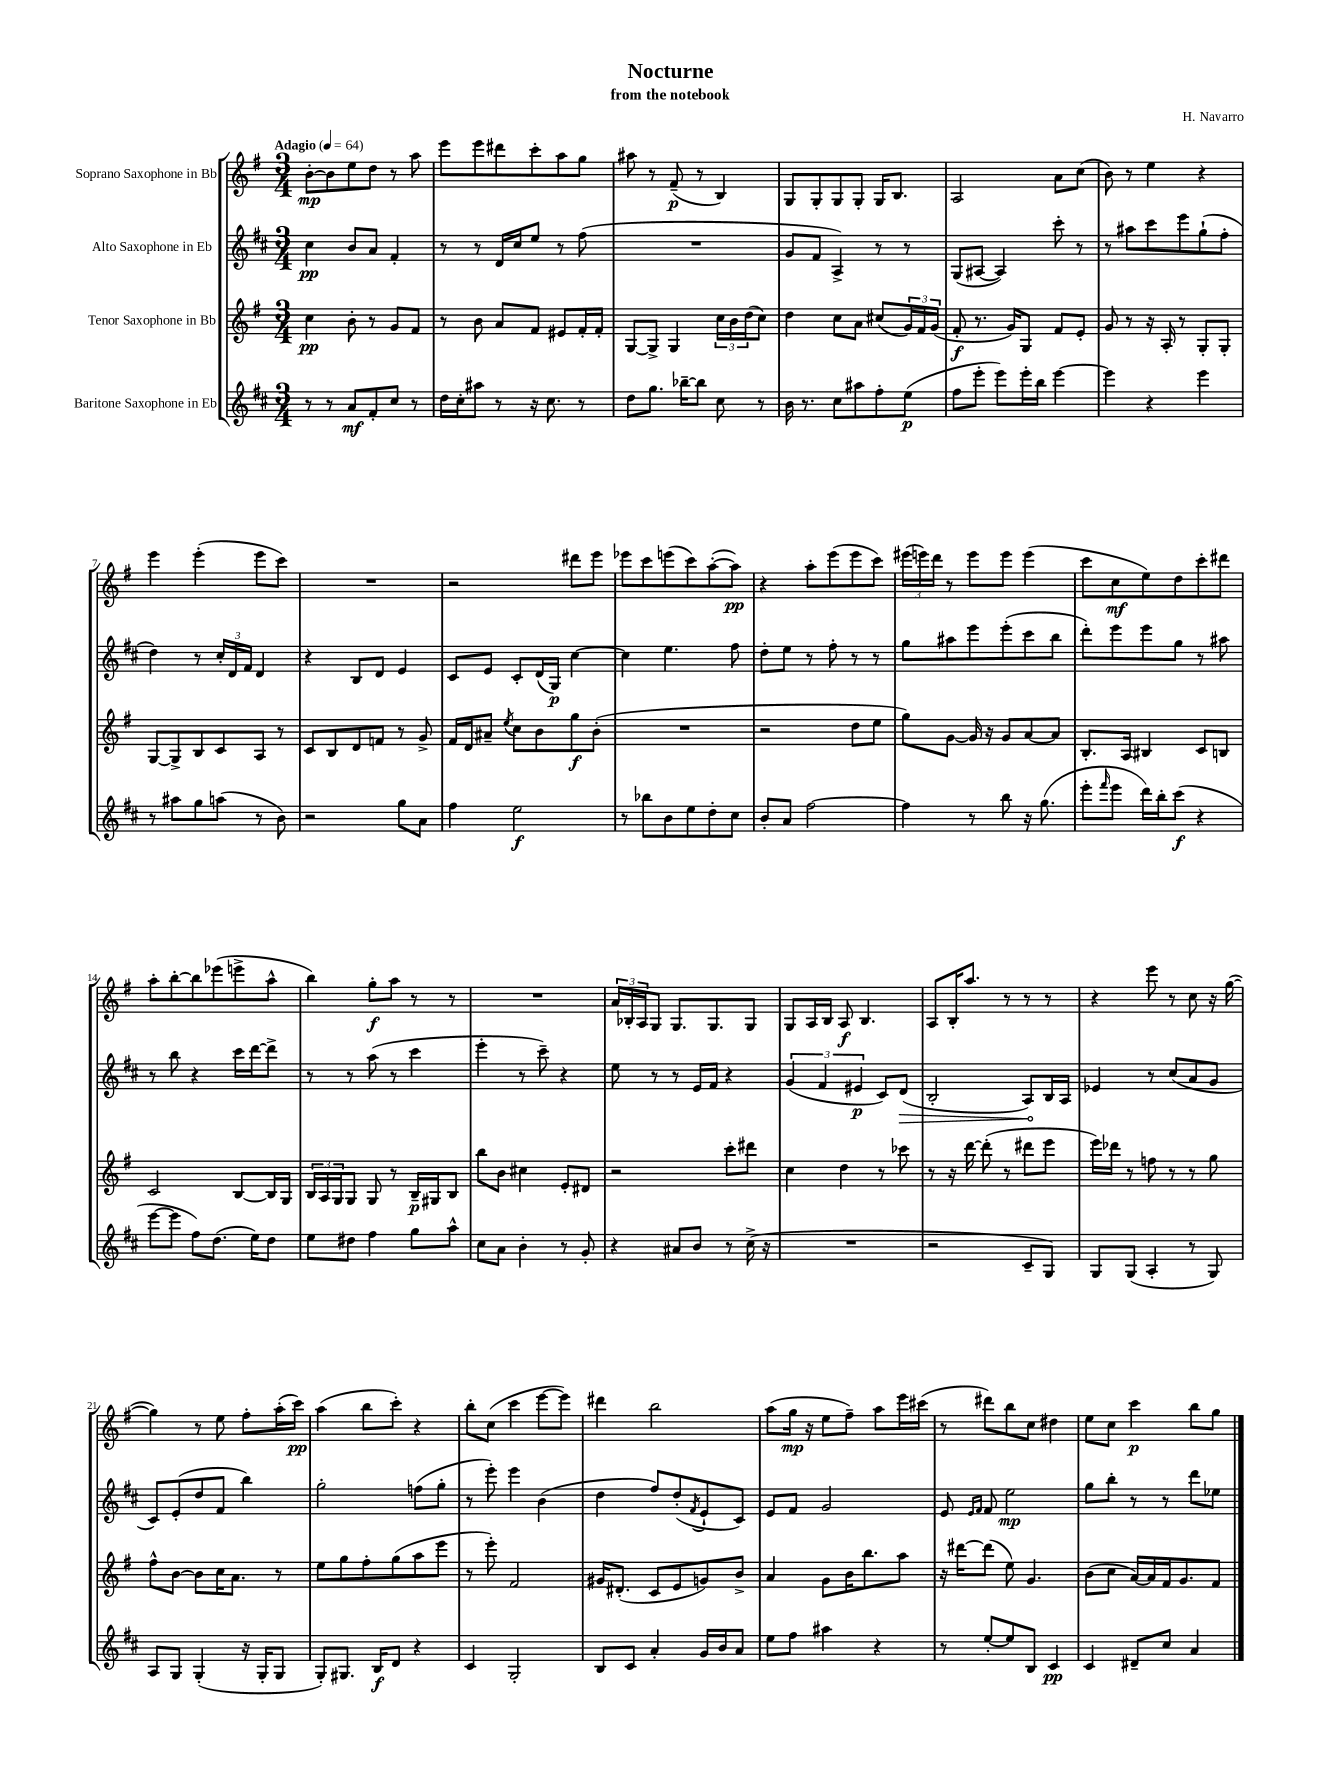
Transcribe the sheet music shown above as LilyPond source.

\header { title = "Nocturne" composer = "H. Navarro" subtitle = "from the notebook" }
<<
\new StaffGroup <<
\new Staff = "s0" \with { instrumentName = "Soprano Saxophone in Bb" } {
    \clef treble \key g \major \numericTimeSignature \time 3/4 \tempo "Adagio" 4 = 64
    b'8~-.\mp b'8 e''8 d''8 r8 a''8 |
    e'''8 e'''8 dis'''8 c'''8-. a''8 g''8 |
    ais''8 r8 fis'8--\p( r8 b4) |
    g8 g8-. g8 g8-. g16 b8. |
    a2 a'8 c''8( |
    b'8) r8 e''4 r4 |
    e'''4 e'''4-.( e'''8 c'''8) |
    R2. |
    r2 dis'''8 e'''8 |
    ees'''8 c'''8 e'''8( c'''8) a''8~-.( a''8\pp) |
    r4 a''8-. e'''8( e'''8 c'''8) |
    \tuplet 3/2 { eis'''16( e'''16) d'''16 } r8 e'''8 e'''8 e'''4( |
    c'''8 c''8\mf e''8) d''8 c'''8-. dis'''8 |
    a''8-. b''8~-. b''8 ees'''8( e'''8-> a''8-^ |
    b''4) g''8-.\f a''8 r8 r8 |
    R2. |
    \tuplet 3/2 { a'16 bes16-. a16 } g8 g8. g8. g8 |
    g8 a16 b16 a8\f b4. |
    a8 b16-. a''8. r8 r8 r8 |
    r4 e'''8 r8 c''8 r16 g''16~( |
    g''4) r8 e''8 fis''8-. a''16-.( c'''16\pp) |
    a''4( b''8 c'''8-.) r4 |
    b''8-. c''8( c'''4 e'''8~ e'''8) |
    dis'''4 b''2 |
    a''8( g''16\mp r16 e''8 fis''8--) a''8 e'''16 cis'''16( |
    r8 dis'''8) b''8 c''8 dis''4 |
    e''8 c''8 c'''4\p b''8 g''8 \bar "|." |
}
\new Staff = "s1" \with { instrumentName = "Alto Saxophone in Eb" } {
    \clef treble \key d \major \numericTimeSignature \time 3/4
    cis''4\pp b'8 a'8 fis'4-. |
    r8 r8 d'16 cis''16 e''8 r8 fis''8( |
    R2. |
    g'8 fis'8 a4->) r8 r8 |
    g8( ais8~ ais4) cis'''8-. r8 |
    r8 ais''8 cis'''8 e'''8 g''8-!( fis''8-. |
    d''4) r8 \tuplet 3/2 { cis''16-. d'16 fis'16 } d'4 |
    r4 b8 d'8 e'4 |
    cis'8 e'8 cis'8-. d'16( g16\p) cis''4~ |
    cis''4 e''4. fis''8 |
    d''8-. e''8 r8 fis''8-. r8 r8 |
    g''8 ais''8 e'''8 e'''8-.( cis'''8 b''8 |
    d'''8-.) e'''8 e'''8 g''8 r8 ais''8 |
    r8 b''8 r4 cis'''16 d'''16~ d'''8-> |
    r8 r8 a''8( r8 cis'''4 |
    e'''4-. r8 cis'''8--) r4 |
    e''8 r8 r8 e'16 fis'16 r4 |
    \tuplet 3/2 { g'4( fis'4 eis'4\p } cis'8) \once \override Hairpin.circled-tip = ##t d'8\>( |
    b2-. a8\!) b16 a16 |
    ees'4 r8 cis''8( a'8 g'8 |
    cis'8) e'8-.( d''8 fis'8 b''4) |
    g''2-. f''8( g''8-. |
    r8 e'''8-.) e'''4 b'4( |
    d''4 fis''8) d''8-.( \acciaccatura { fis'8 } e'8-! cis'8) |
    e'8 fis'8 g'2 |
    e'8 \grace { e'16 fis'16 } fis'8 e''2\mp |
    g''8 b''8-. r8 r8 d'''8 ees''8 \bar "|." |
}
\new Staff = "s2" \with { instrumentName = "Tenor Saxophone in Bb" } {
    \clef treble \key g \major \numericTimeSignature \time 3/4
    c''4\pp b'8-. r8 g'8 fis'8 |
    r8 b'8 a'8 fis'8 eis'8 fis'16-. fis'16-. |
    g8~ g8-> g4 \tuplet 3/2 { c''16 b'16 d''16( } c''8) |
    d''4 c''8 a'8 cis''8( \tuplet 3/2 { g'16) fis'16 g'16( } |
    fis'8-.\f r8. g'16) g8 fis'8 e'8-. |
    g'8 r8 r16 a16-. r8 g8-. g8-. |
    g8~ g8-> b8 c'8 a8 r8 |
    c'8 b8 d'8 f'8 r8 g'8-> |
    fis'16 d'16 ais'8-- \acciaccatura { e''8 } c''8 b'8 g''8\f b'8-.( |
    R2. |
    r2 d''8 e''8 |
    g''8) g'8~ g'16 r16 g'8 a'8~ a'8 |
    b8.-. a16 bis4 c'8 b8 |
    c'2 b8~ b16 g16 |
    \tuplet 3/2 { b16 a16 g16 } g8 g8 r8 b16--\p gis16 b8 |
    b''8 b'8 cis''4 e'8-. dis'8 |
    r2 c'''8-. dis'''8 |
    c''4 d''4 r8 ces'''8 |
    r8 r16 d'''16~ d'''8-.( r8 dis'''8 e'''8 |
    e'''16) des'''16 r8 f''8 r8 r8 g''8 |
    fis''8-^ b'8~ b'8 c''16 a'8. r8 |
    e''8 g''8 fis''8-. g''8( a''8 e'''8 |
    r8 e'''8-.) fis'2 |
    gis'16 dis'8.-.( c'8 e'8 g'8) b'8-> |
    a'4 g'8 b'16 b''8. a''8 |
    r16 dis'''16~ dis'''8( e''8) g'4. |
    b'8( c''8 a'16~) a'16 fis'16 g'8. fis'8 \bar "|." |
}
\new Staff = "s3" \with { instrumentName = "Baritone Saxophone in Eb" } {
    \clef treble \key d \major \numericTimeSignature \time 3/4
    r8 r8 a'8\mf fis'8-. cis''8 r8 |
    d''16 cis''16-. ais''8 r8 r16 cis''8. r8 |
    d''8 g''8. bes''16~-- bes''8 cis''8 r8 |
    b'16 r8. cis''8 ais''8 fis''8-. e''8\p( |
    fis''8 e'''8-. e'''8) e'''16-. b''16 e'''4~ |
    e'''4 r4 e'''4 |
    r8 ais''8 g''8 a''8( r8 b'8) |
    r2 g''8 a'8 |
    fis''4 e''2\f |
    r8 bes''8 b'8 e''8 d''8-. cis''8 |
    b'8-. a'8 fis''2~ |
    fis''4 r8 b''8 r16 g''8.( |
    e'''8-. \grace { fis'''16 } e'''8 d'''16) b''16-. cis'''8\f( r4 |
    e'''8~ e'''8 fis''8) d''8.( e''16) d''8 |
    e''8 dis''8 fis''4 g''8 a''8-^ |
    cis''8 a'8 b'4-. r8 g'8-. |
    r4 ais'8 b'8 r8 cis''16->( r16 |
    R2. |
    r2 cis'8-- g8) |
    g8 g8( a4-. r8 g8) |
    a8 g8 g4-.( r16 g16-. g8 |
    g8-.) gis8. b16\f d'8 r4 |
    cis'4 g2-. |
    b8 cis'8 a'4-. g'16 b'16 a'8 |
    e''8 fis''8 ais''4 r4 |
    r8 e''8~-. e''8 b8 cis'4\pp |
    cis'4 dis'8-- cis''8 a'4 \bar "|." |
}
>>
>>
